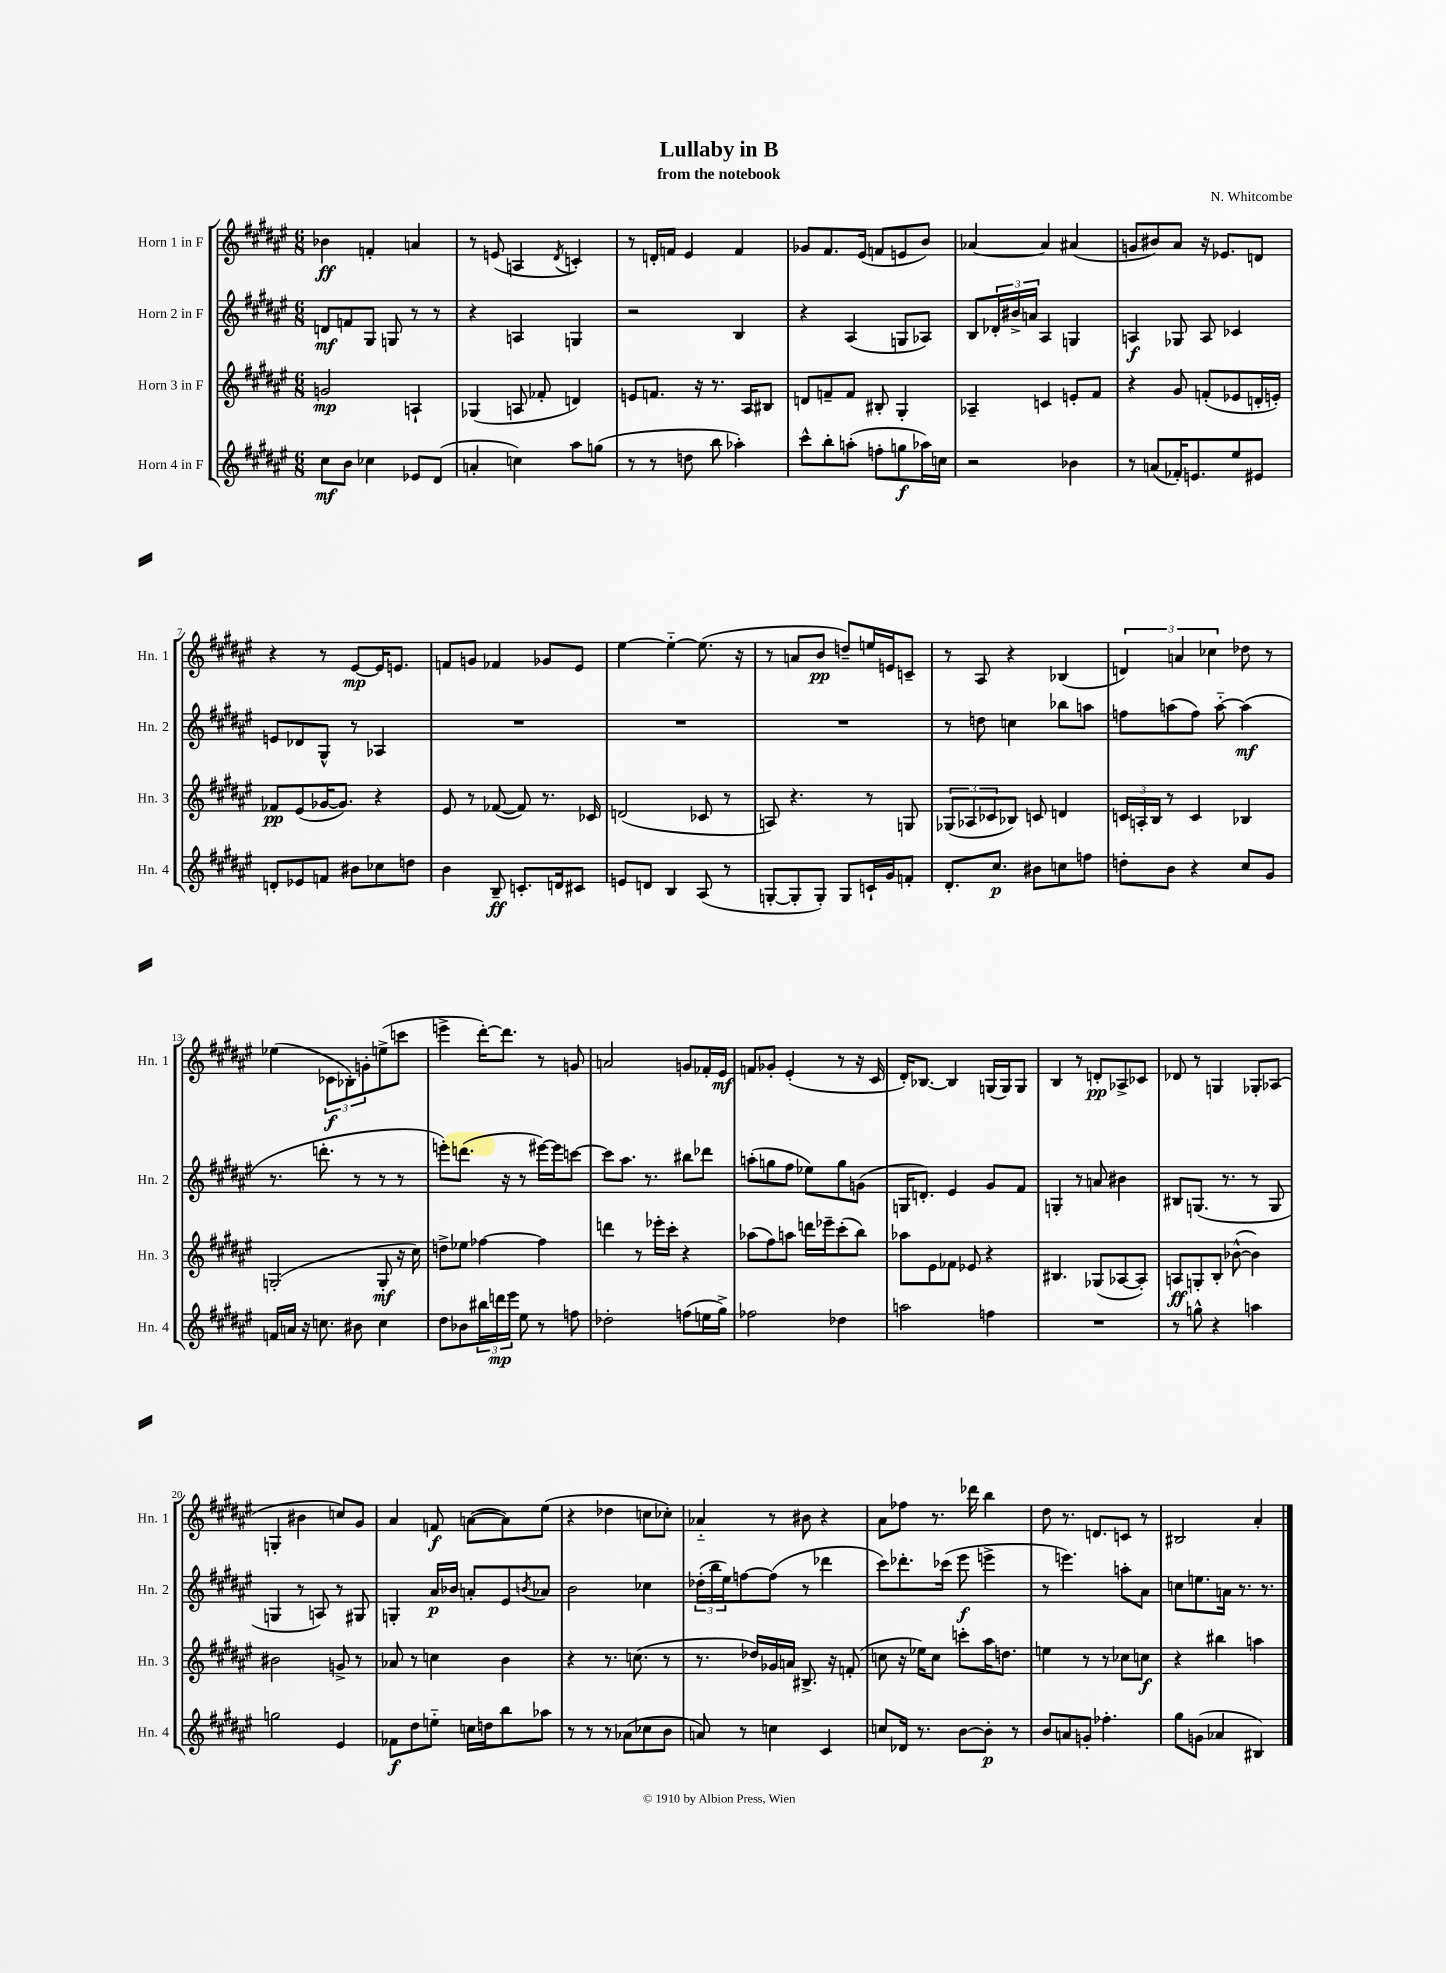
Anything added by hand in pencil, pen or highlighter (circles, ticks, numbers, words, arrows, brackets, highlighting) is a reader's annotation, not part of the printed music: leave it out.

**kern	**kern	**kern	**kern
*staff4	*staff3	*staff2	*staff1
*clefG2	*clefG2	*clefG2	*clefG2
*k[f#c#g#d#a#e#]	*k[f#c#g#d#a#e#]	*k[f#c#g#d#a#e#]	*k[f#c#g#d#a#e#]
*M6/8	*M6/8	*M6/8	*M6/8
8cc#	2g	8d	4b-
8b	.	8f	.
4cc-	.	8G#	4f'
.	.	8G	.
8e-	4A`	8r	4a
(8d#	.	8r	.
=	=	=	=
4a'	(4G-	4r	8r
.	.	.	(8e
4cc)	8A	4A	4A
.	8f-'	.	.
.	.	.	8qd#
8aa#	4d)	4G	4c')
(8gg	.	.	.
=	=	=	=
8r	8e	2r	8r
8r	8.f	.	16d'
.	.	.	16f
8dd	.	.	4e#
.	16r	.	.
8bb	8.r	.	.
4aa-')	.	4B	4f
.	16A#	.	.
.	8B#	.	.
=	=	=	=
8ccc#^^	8d	4r	8g-
8bb'	8f~	.	8.f#
(8aa'	8f	(4A#	.
.	.	.	(16e#
8ff'	8B#'	.	8f
8gg	4G#'	8G	8e
16aa-)	.	8A-)	8b)
16cc	.	.	.
=	=	=	=
2r	4A-~	8B	[4a-
.	.	24d-'	.
.	.	24b#^	.
.	.	24a	.
.	4c	4A#	4a-]
4b-	8e'	4G	(4a#
.	8f#	.	.
=	=	=	=
8r	4r	4A	8g
(8a	.	.	8b#)
16f-')	8g#	8G-	8a#
8.e	.	.	.
.	(8f'	8A	16r
.	.	.	8.e-
8ee#	8e-	4c-	.
8e#	16d'	.	8d
.	16e')	.	.
=	=	=	=
8d'	8f-	8e	4r
8e-	(8e#	8d-	.
8f	[16g-	8G#^^	8r
.	8.g-])	.	.
8b#	.	8r	[8e#
8cc-	4r	4A-	16e#]
.	.	.	8.e
8dd	.	.	.
=	=	=	=
4b	8e#	2.r	8f
.	8r	.	8g
8B~	([8f-	.	4f-
8.c'	8f-])	.	.
.	8.r	.	8g-
16d	.	.	.
8c#	.	.	8e#
.	16c-	.	.
=	=	=	=
8e	(2d	2.r	[4ee#
8d	.	.	.
4B	.	.	4ee#'~_
(8A#	8c-	.	(8.ee#]
8r	8r	.	.
.	.	.	16r
=	=	=	=
[8G'	8A)	2.r	8r
8G']	4.r	.	8a
8G')	.	.	8b
8G	.	.	8dd~)
16c`	8r	.	16ee
16g#	.	.	16e
8f'	8G	.	8c~
=	=	=	=
8.d#'	(12G-	8r	8r
.	12A-	.	.
.	.	8dd	8A#
.	12c-	.	.
8.cc#	.	.	.
.	8B-)	4cc	4r
8b#	8c	.	.
8cc	4d	8bb-	(4B-
8ff	.	8aa	.
=	=	=	=
8dd'	24c	8ff	6d)
.	24A'	.	.
.	24B	.	.
8b	8r	(8aa	.
.	.	.	6a
4r	4c	8ff)	.
.	.	.	6cc-
.	.	[8aa'~	.
8cc#	4B-	(4aa]	8dd-
8g#	.	.	8r
=	=	=	=
16f	(2G'	8.r	(4ee-
16a	.	.	.
16r	.	.	.
8.cc	.	8.ddd'	.
.	.	.	12c-
.	.	.	12B-')
8b#	.	8r	.
.	.	.	12g'
4cc	8G'	8r	(8ee^
.	16r	8r	8ccc
.	16cc#)	.	.
=	=	=	=
8dd#	8dd^	8eee')	4eee^
8b-	8ee-	(8.ddd	.
24bb#	[4ff-	.	[16ddd#')
24ddd	.	.	.
.	.	16r	8.ddd#]
24eee#	.	.	.
8ee#	.	8r	.
8r	4ff-]	[16eee#)	8r
.	.	16eee#]	.
8ff	.	[8ccc	8g
=	=	=	=
2dd-'	4ddd	8ccc]	2a
.	.	8.aa#	.
.	8r	.	.
.	.	8.r	.
.	16eee-'	.	.
.	16ccc#'	.	.
(8ff	4r	8bb#	8g
16ee	.	8ddd-	16f-'
16gg#^)	.	.	16e#
=	=	=	=
2ff-	(8aa-	(8aa'	8f
.	8ff#)	8gg	8g-'
.	8aa	8ff#	(4e#'
.	16ddd	8ee-)	.
.	16eee-~	.	.
4dd-	(8ccc#'	8gg	8r
.	8bb)	(8g	16r
.	.	.	16c#
=	=	=	=
2aa	8aa-	16G	16d#')
.	.	8.d')	[8.B-
.	8e#	.	.
.	8f-	4e#	4B-]
.	8e-	.	.
4ff	4r	8g#	(16G
.	.	.	16G)
.	.	8f#	8G
=	=	=	=
2.r	4.B#	4G'	4B
.	.	8r	8r
.	(8G-	8a	8d'
.	[8A-	4b#	8A-^
.	8A-'])	.	8c-
=	=	=	=
8r	8A	8B#	8d-
8gg^^	8G'	(8.G	8r
4r	8B'	.	4G
.	.	8.r	.
.	([8b-^^	.	.
4aa	4b-])	8r	8G-'
.	.	8G	(8A-
=	=	=	=
2gg	2b#	4G	4G'
.	.	8r	4b#
.	.	8A)	.
4e#	8g^	8r	8cc)
.	8r	8G#	8g#
=	=	=	=
8f-	8a-	4G'	4a#
8dd#	8r	.	.
8ee'~	4cc	16a#	8f
.	.	16b-	.
16cc	.	8a'	([8a
16dd	.	.	.
8bb	4b	8e#	8a])
.	.	8qb	.
8aa-	.	8a-	(8ee#
=	=	=	=
8r	4r	2b	4r
8r	.	.	.
8r	8.r	.	4dd-
(8a-	.	.	.
.	(8.cc	.	.
8cc-	.	4cc-	8cc
8b	8r	.	8cc-')
=	=	=	=
8a)	8.r	(24dd-'	4a-'~
.	.	24bb	.
.	.	24ee#)	.
8r	.	[8ff	.
.	16dd-)	.	.
4cc	16g-	(8ff]	8r
.	16a	.	.
.	8.B#^	8r	8b#
4c#	.	4ddd-	4r
.	16r	.	.
.	(8f'	.	.
=	=	=	=
8cc	8cc	8ccc#)	8a#
16d-	16r	8.ddd-'	8ff-
8.r	16ee-)	.	.
.	8cc	.	8.r
.	.	(16ccc-	.
[8b	8ccc'	8eee#	.
.	.	.	16ddd-
8b']	16aa#	4eee^	4bb
.	8.dd	.	.
8r	.	.	.
=	=	=	=
8b	4ee	8r	8dd#
8a	.	4.eee)	8.r
8g'	8r	.	.
.	.	.	8.d
4.ff-'	8r	.	.
.	8cc-	8aa'	8c
.	8cc	8a#	8r
=	=	=	=
8gg#	4r	8cc	2B#
(8g	.	8.ee	.
4a-	4bb#	.	.
.	.	16a	.
.	.	8.r	.
4B#)	4aa	.	4a#'
.	.	8.r	.
==	==	==	==
*-	*-	*-	*-
